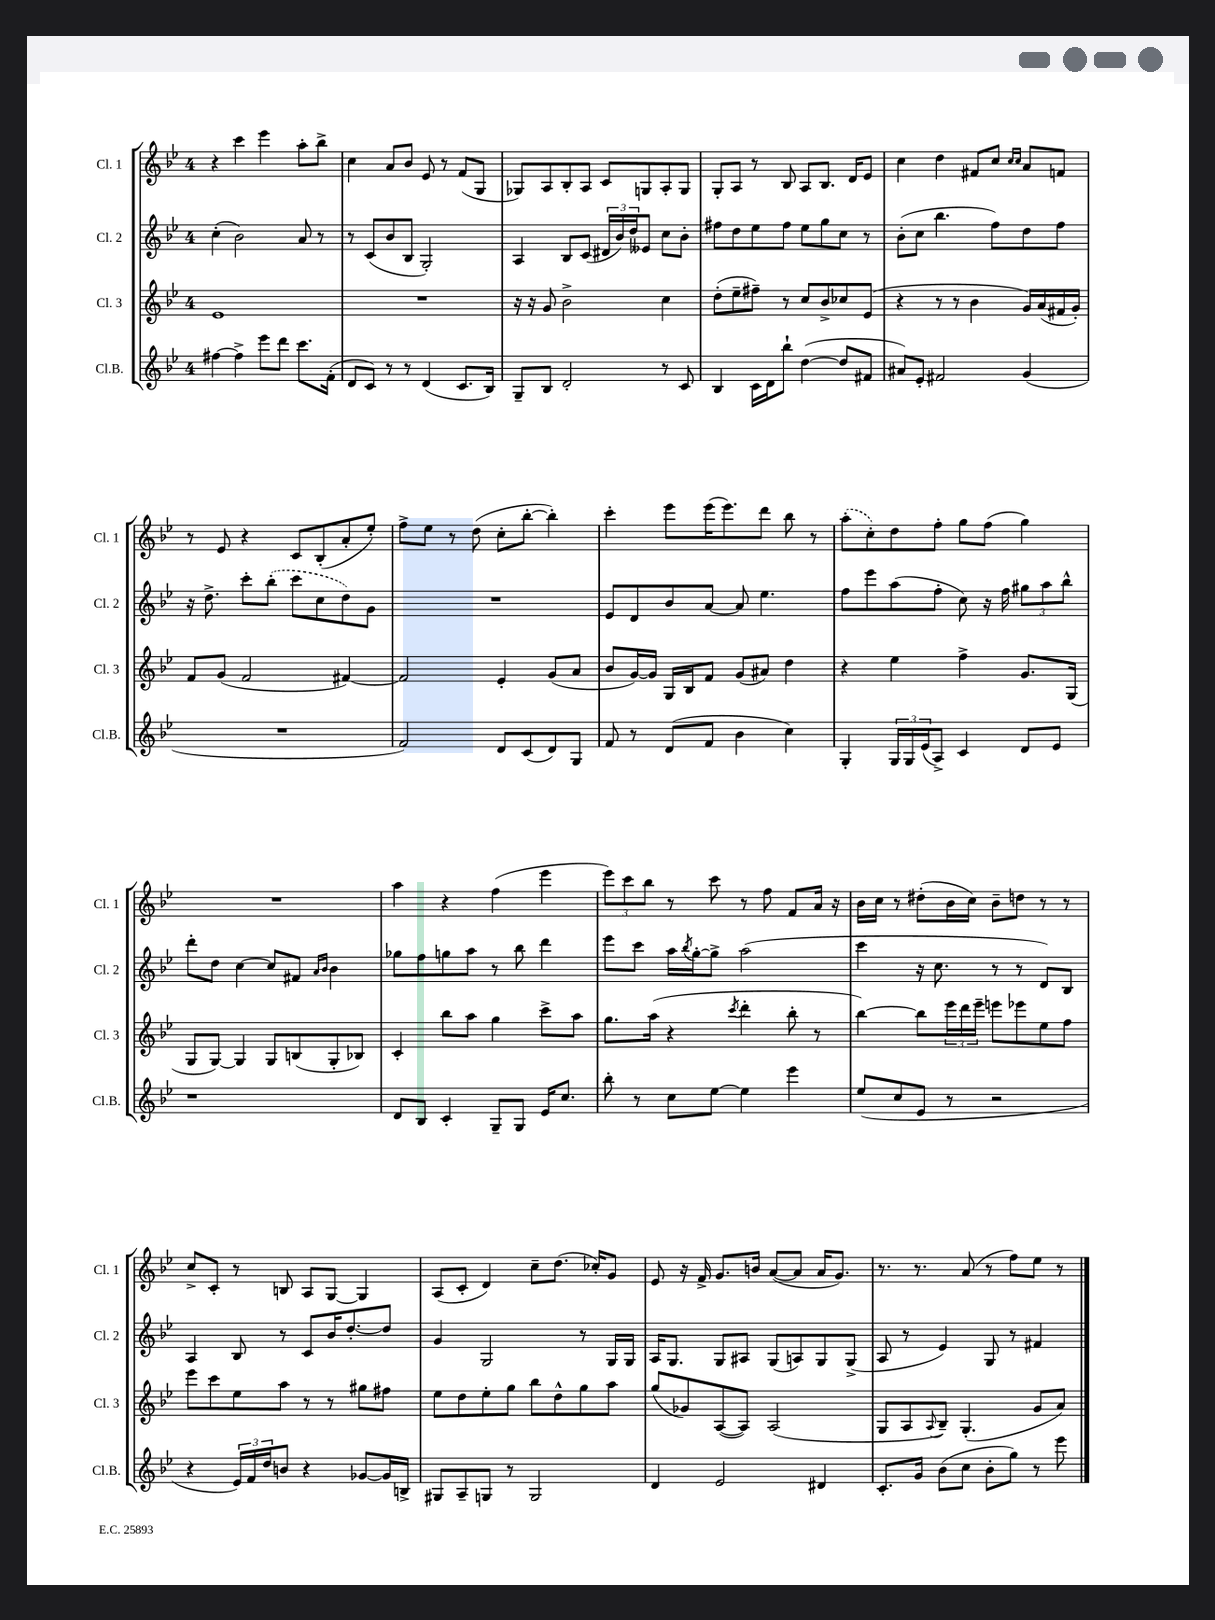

**kern	**kern	**kern	**kern
*staff4	*staff3	*staff2	*staff1
*clefG2	*clefG2	*clefG2	*clefG2
*k[b-e-]	*k[b-e-]	*k[b-e-]	*k[b-e-]
*M4/4	*M4/4	*M4/4	*M4/4
[4ff#	1e-	(4cc'	4r
4ff#^]	.	2b-)	4ccc
8eee-	.	.	4eee-
8ddd	.	.	.
8.ccc	.	8a	8aa'
.	.	8r	8bb-^
(16f'	.	.	.
=	=	=	=
8d	1r	8r	4cc
8c)	.	(8c	.
8r	.	8b-	8a
8r	.	8B-	8b-
(4d	.	2G')	8e-
.	.	.	8r
8.c	.	.	(8f
.	.	.	8G
16B-)	.	.	.
=	=	=	=
8G~	16r	4A	8G-)
.	16r	.	.
8B-	8g	.	8A
2d'	2b-^	8B-	8B-'
.	.	(8c	8A
.	.	24d#	8c
.	.	24b-)	.
.	.	24dd	.
.	.	8e--	8G
8r	4cc	8cc	8A'
8c	.	8b-'	8G
=	=	=	=
4B-	(8dd'	8ff#	8G'
.	8ee-~	8dd	8A
16c	8ff#~)	8ee-	8r
16d	.	.	.
8bb-`	8r	8ff#	8B-
([4dd	8cc	8ee-	8A
.	8b-^	8gg	8.B-
8dd]	8cc-	8cc	.
.	.	.	16d
8f#	(8e-	8r	8e-
=	=	=	=
8a#)	4r	(8b-'	4cc
8e-'	.	8cc	.
2f#	8r	4.bb-	4dd
.	8r	.	.
.	4b-	.	8f#
.	.	8ff)	8cc
.	.	.	16qqcc
.	.	.	16qqcc
(4g	16g)	8dd	8a
.	(16a	.	.
.	16f#	8ff	8f
.	16g')	.	.
=	=	=	=
1r	8f	16r	8r
.	.	8.dd^	.
.	(8g	.	8e-
.	2f	8ccc'	4r
.	.	(8bb-'	.
.	.	8ccc	8c
.	.	8cc	(8B-'
.	[4f#)	8dd)	8a'
.	.	8g	8ee-')
=	=	=	=
2f)	2f#]	1r	8ff^
.	.	.	8ee-
.	.	.	8r
.	.	.	(8dd
8d	4e-'	.	8cc'
(8c	.	.	[8bb-'
8d)	(8g	.	4bb-'])
8G	8a	.	.
=	=	=	=
8f	8b-	8e-	4ccc'
8r	[16g)	8d	.
.	16g]	.	.
(8d	16G	8b-	8eee-
.	16B-	.	.
8f	8f	[8a	(16eee-
.	.	.	8.eee-)
4b-	(8g	8a]	.
.	8a#)	4.ee-	8ddd
4cc)	4dd	.	8bb-
.	.	.	8r
=	=	=	=
4G'	4r	8ff	(8aa'
.	.	8eee-	8cc')
24G	4ee-	(8aa	8dd
24G	.	.	.
(24e-	.	.	.
8A^)	.	8ff'	8ff'
4c	4ff^	8cc)	8gg
.	.	16r	(8ff
.	.	16ff	.
8d	8.g	12gg#	4gg)
.	.	12aa	.
8e-	.	.	.
.	.	12bb-^^	.
.	(16G	.	.
=	=	=	=
1r	8G	8ddd'	1r
.	[8G)	8dd	.
.	4G]	[4cc	.
.	8G	8cc]	.
.	(8B	8f#	.
.	.	16qqa	.
.	.	16qqb-	.
.	8G'	4b-	.
.	8B-)	.	.
=	=	=	=
8d	4c'	8gg-	4aa
8B-	.	8ff	.
4c'	8bb-	8gg	4r
.	8aa	8aa	.
8G~	4gg	8r	(4ff
8G	.	8bb-	.
16e-	8ccc^	4ddd	4eee-
8.cc	.	.	.
.	8aa	.	.
=	=	=	=
8bb-'	8.gg	8eee-	12eee-)
.	.	.	12ccc
8r	.	8ccc	.
.	.	.	12bb-
.	(16aa	.	.
8cc	4r	16aa	8r
.	.	8qbb-	.
.	.	[16gg'	.
[8ee-	.	8gg^]	8ccc
.	8qccc	.	.
4ee-]	4ddd'	(2aa	8r
.	.	.	8ff
4eee-	8bb-'	.	8f
.	8r	.	16a
.	.	.	16r
=	=	=	=
(8ee-	[4bb-)	4ccc	16b-
.	.	.	16cc
8cc	.	.	8r
8e-	8bb-]	16r	(8dd#'
.	.	8.cc	.
8r	24eee-	.	16b-
.	24ddd	.	.
.	.	.	16cc)
.	24eee-~	.	.
2r	8eee	8r	8b-~
.	8eee-	8r	8dd
.	8ee-	8d)	8r
.	8ff	8B-	8r
=	=	=	=
4r	8eee-	4A	8cc^
.	8ccc	.	8c'
24e-)	8ee-	8B-	8r
24f	.	.	.
24dd	.	.	.
8b	8aa	8r	8B
4r	8r	8c	8A
.	8r	16b-	[8G
.	.	[8.dd'	.
[8g-	8gg#	.	4G]
16g-]	8ff#	8dd]	.
16B^	.	.	.
=	=	=	=
8G#	8ee-	4g	(8A
8A~	8dd	.	8c'
8G	8ee-'	2G	4d)
8r	8gg	.	.
2G	8bb-	.	8cc~
.	8dd^^	.	(8.dd
.	8gg	8r	.
.	.	.	16cc-')
.	8aa	16G	8g
.	.	16G	.
=	=	=	=
4d	(8gg	16A	8e-
.	.	8.G	.
.	8g-)	.	16r
.	.	.	16f^
2e-	([8A	8G	8.g
.	8A])	8A#	.
.	.	.	16b
.	(2A	(8G	([8a
.	.	8A)	8a]
4d#	.	8G	16a
.	.	.	8.g)
.	.	(8G^	.
=	=	=	=
8.c'	8G	8A	8.r
.	8A	8r	.
16g	.	.	8.r
.	8qqA	.	.
(8b-	8B-~)	4e-)	.
8cc	(4.G'	.	(8a
8b-'	.	8G	8r
8gg)	.	8r	8ff)
8r	8g	4f#	8ee-
8eee-	8a)	.	8r
==	==	==	==
*-	*-	*-	*-
